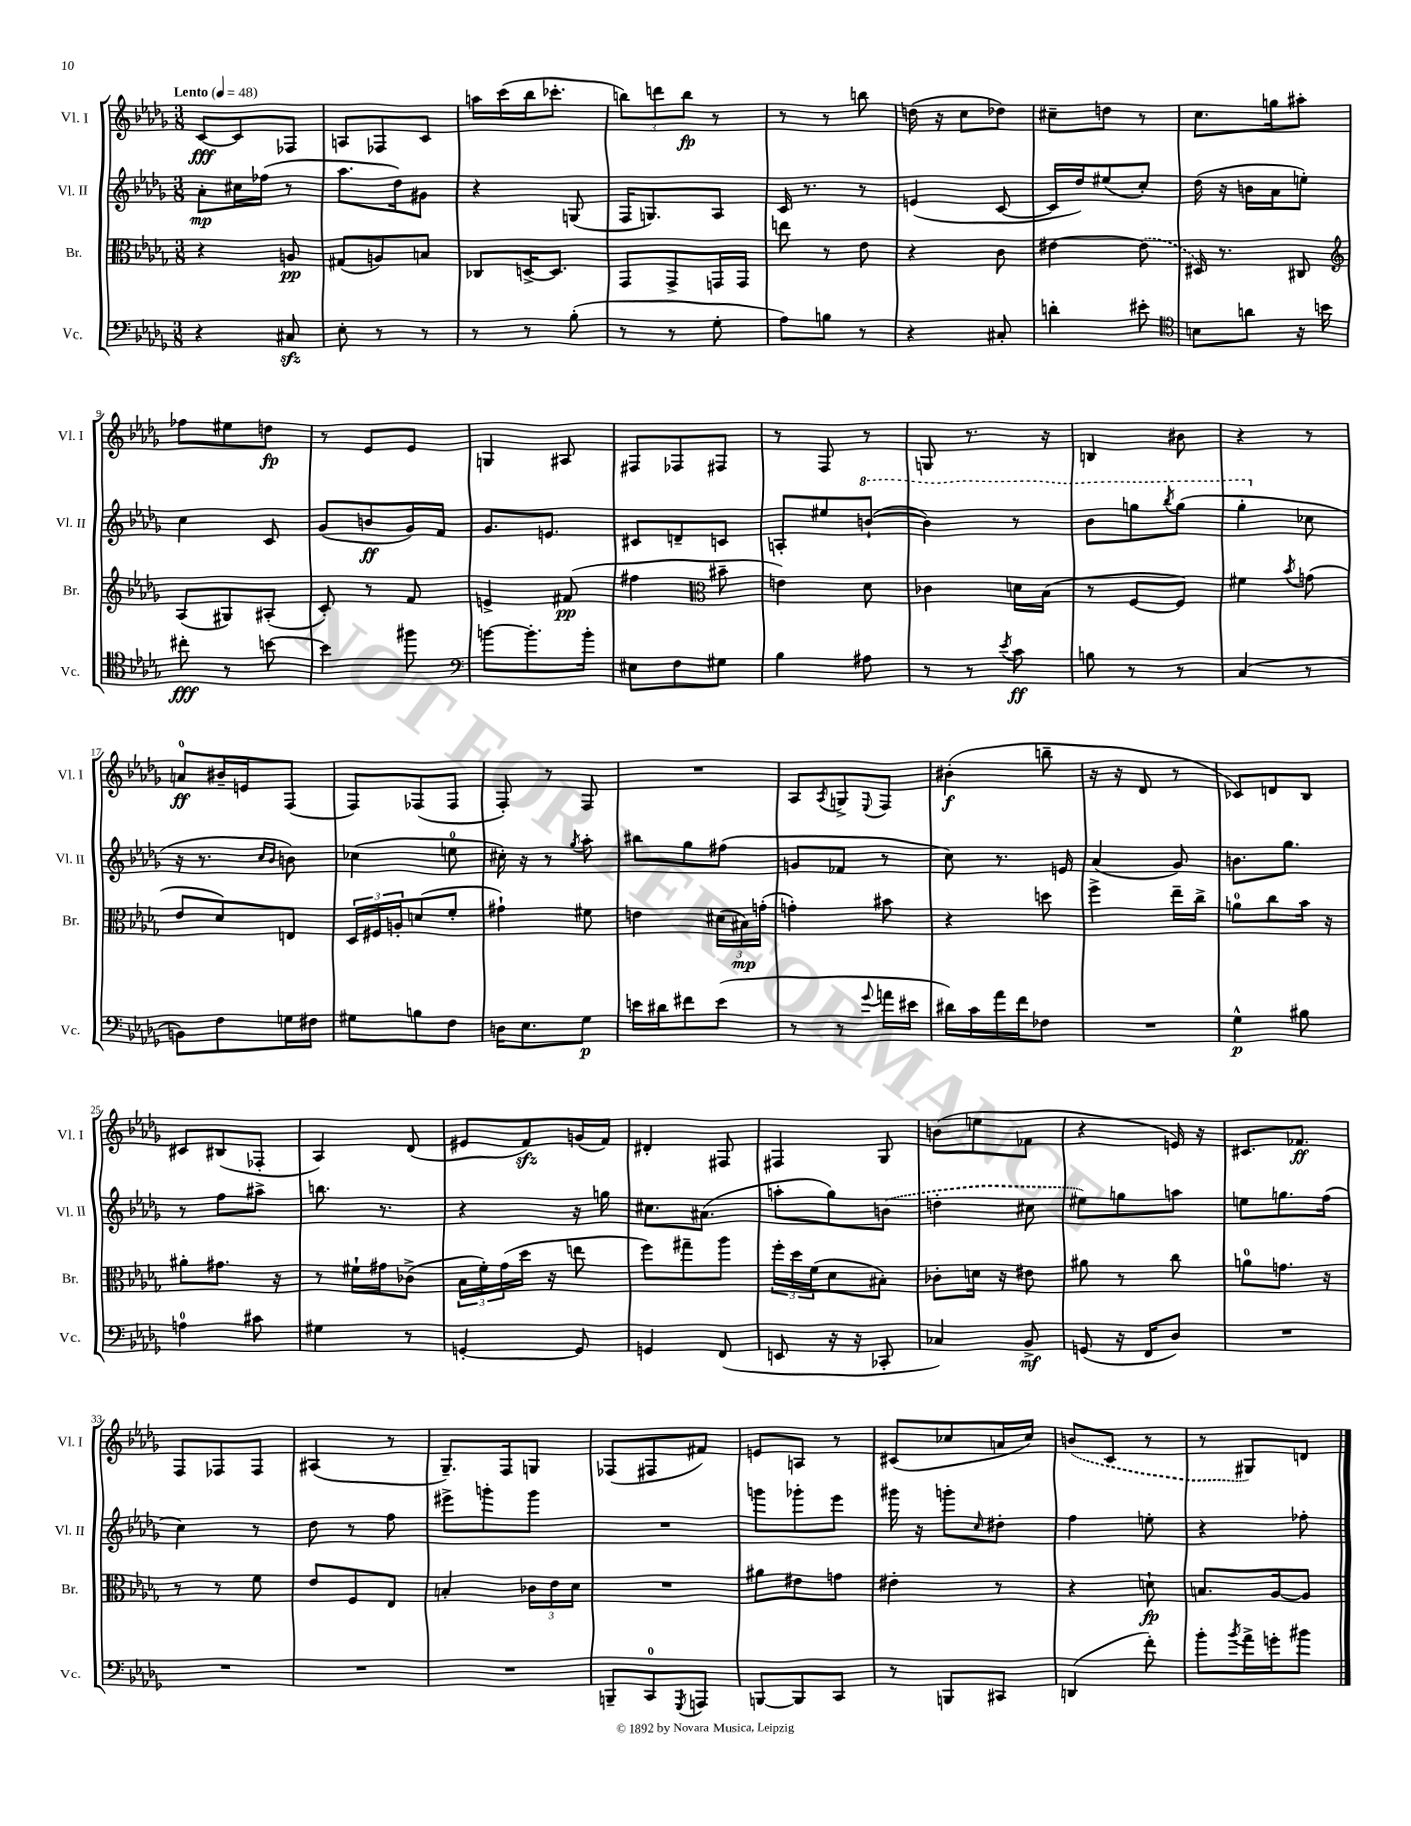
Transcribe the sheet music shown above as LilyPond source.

<<
\new StaffGroup <<
\new Staff = "s0" \with { instrumentName = "Vl. I" shortInstrumentName = "Vl. I" } {
    \clef treble \key des \major \numericTimeSignature \time 3/8 \tempo "Lento" 4 = 48
    c'8~\fff c'8 fes8 |
    a8 fes8 c'8 |
    a''16 c'''16( bes''16 ces'''8.-. |
    \tuplet 3/2 { b''8) d'''8 b''8\fp } r8 |
    r8 r8 b''8 |
    d''16( r16 c''8 des''8) |
    cis''8-- d''8 r8 |
    c''8. g''16 ais''8-. |
    fes''8 eis''8 d''8\fp |
    r8 ees'8 ees'8 |
    g4 ais8 |
    fis8 fes8 fis8 |
    r8 f8 r8 |
    g8 r8. r16 |
    b4 bis'8 |
    r4 r8 |
    a'8-0\ff bis'16-- e'16 f8( |
    f8) fes8( fes8 |
    f8-.) r8 f8 |
    R4. |
    aes8 \acciaccatura { aes8 } g8-> \appoggiatura { ees8 } f8 |
    bis'4-.\f( b''8-- |
    r16 r16 des'8 r8 |
    ces'8) d'8 bes8 |
    cis'8 bis8( fes8-. |
    aes4) des'8( |
    eis'8 f'8\sfz) g'16( f'16) |
    dis'4-. fis8 |
    fis4 ges8 |
    b'8( e''8 fes'8 |
    r4 e'16) r16 |
    cis'8. fes'8.\ff |
    f8 fes8 fes8 |
    ais4( r8 |
    ges8.--) f16 g8 |
    fes8( fis8 fis'8) |
    e'8 a8 r8 |
    cis'8( ces''8 a'16 ces''16) |
    \once \slurDashed b'8( c'8 r8 |
    r8 gis8) d'8 \bar "|." |
}
\new Staff = "s1" \with { instrumentName = "Vl. II" shortInstrumentName = "Vl. II" } {
    \clef treble \key des \major \numericTimeSignature \time 3/8
    aes'8-.\mp cis''16 fes''16( r8 |
    aes''8. des''16) gis'8 |
    r4 g8( |
    f16 g8.) aes8 |
    c'16 r8. r8 |
    e'4( c'8~ |
    c'16 des''16) eis''8( c''8-.) |
    des''16( r16 b'16 aes'16 e''8-.) |
    c''4 c'8 |
    ges'8( b'8\ff ges'16) f'16 |
    ges'8. e'8. |
    cis'8 d'8-- c'8 |
    a8-. eis''8 \ottava #1 b''8~-!( |
    b''4) r8 |
    bes''8 g'''8 \acciaccatura { bes'''8 } g'''8( |
    ges'''4-. \ottava #0 ces''8 |
    r16 r8. \grace { c''16 bes'16 } b'8) |
    ces''4( e''8-0 |
    cis''16-.) r16 r8 \acciaccatura { ges''8 } aes''8-. |
    bis''8 ges''8 fis''8( |
    g'8 fes'8 r8 |
    c''8) r8. e'16 |
    aes'4( ges'8) |
    b'8. ges''8. |
    r8 f''8 ais''8-> |
    b''8. r8. |
    r4 r16 g''16 |
    cis''8. ais'8.( |
    a''8-. ges''8) \once \slurDashed b'8( |
    d''4-. cis''8 |
    eis''8) g''8 a''8 |
    e''8 g''8. f''16( |
    c''4) r8 |
    des''8 r8 f''8 |
    eis'''8-> g'''8-. g'''8 |
    R4. |
    g'''8 ges'''8-. ees'''8 |
    gis'''16 r16 g'''8-. \grace { c''16 } dis''8-. |
    f''4 e''8-. |
    r4 fes''8-. \bar "|." |
}
\new Staff = "s2" \with { instrumentName = "Br." shortInstrumentName = "Br." } {
    \clef alto \key des \major \numericTimeSignature \time 3/8
    r4 a8\pp |
    gis8( a8) b8 |
    ces8 d16~-> d8. |
    ges,8 ges,8-> g,16 g,16 |
    e''8 r8 ees'8 |
    r4 c'8 |
    eis'4~ \once \slurDashed eis'8( |
    dis16) r8. cis8 |
    \clef treble aes8( gis8) ais8-.( |
    c'8-.) r8 f'8 |
    e'4-> fis'8\pp( |
    fis''4 \clef alto bis'8-- |
    e'4) des'8 |
    ces'4 d'16 bes16( |
    r8 f8~ f8) |
    fis'4 \acciaccatura { bes'8 } g'8( |
    ees'8 des'8) e8 |
    \tuplet 3/2 { des16 fis16 a16-. } d'8( f'8-. |
    gis'4-!) fis'8 |
    e'4 \tuplet 3/2 { dis'16( bis16\mp) g'16-.( } |
    g'4-.) bis'8 |
    r4 d''8 |
    f''4-> ees''16-- c''16-> |
    a'8-0 c''8 bes'16 r16 |
    ais'8-. gis'8. r16 |
    r8 fis'16-! gis'16 ces'8->( |
    \tuplet 3/2 { bes16 f'16-.) ges'16( } des''16 r16 e''8 |
    f''8) gis''8-- aes''8 |
    \tuplet 3/2 { f''16-. des''16 f'16( } des'8 bis8-.) |
    ces'8-. d'16 r16 eis'8 |
    ais'8 r8 c''8 |
    a'8-0 g'8. r16 |
    r8 r8 f'8 |
    ees'8 f8 ees8 |
    b4-. \tuplet 3/2 { ces'16 ees'16 des'16 } |
    R4. |
    ais'8 eis'8 g'8 |
    eis'4-. r8 |
    r4 d'8-!\fp |
    b8. aes16~ aes8 \bar "|." |
}
\new Staff = "s3" \with { instrumentName = "Vc." shortInstrumentName = "Vc." } {
    \clef bass \key des \major \numericTimeSignature \time 3/8
    r4 cis8\sfz |
    ees8-. r8 r8 |
    r8 r8 bes8-.( |
    r8 r8 ges8-. |
    aes8) b8 r8 |
    r4 cis8-. |
    d'4-. eis'8-. |
    \clef tenor b8 a'8 r16 b'16 |
    cis''8-.\fff r8 b'8~ |
    b'4 fis''8 |
    \clef bass b'8~ b'8.-. b'16-. |
    eis8 f8 gis8 |
    bes4 ais8 |
    r8 r8 \acciaccatura { ees'8 } c'8\ff |
    b8 r8 r8 |
    c4( r8 |
    b,8) f8 g16 fis16 |
    gis8 b8 f8 |
    d16 ees8. ges8\p |
    e'16 dis'16 fis'8 e'8( |
    r8 r8 \appoggiatura { ges'8 } a'16 eis'16 |
    dis'16) c'16 aes'16 f'16 fes8 |
    R4. |
    ges4-^\p bis8 |
    a4-0 cis'8 |
    gis4 r8 |
    g,4~-. g,8 |
    g,4 f,8( |
    e,8 r16 r16 ces,8-. |
    ces4) bes,8->\mf |
    g,8( r16 f,16 des8) |
    R4. |
    R4. |
    R4. |
    R4. |
    b,,8-- c,8-0 \acciaccatura { ges,,8 } a,,8 |
    b,,8~ b,,8 c,8 |
    r8 b,,8 cis,8 |
    d,4( f'8-.) |
    bes'8-. \acciaccatura { bes'8 } aes'16-> g'16-. bis'8 \bar "|." |
}
>>
>>
